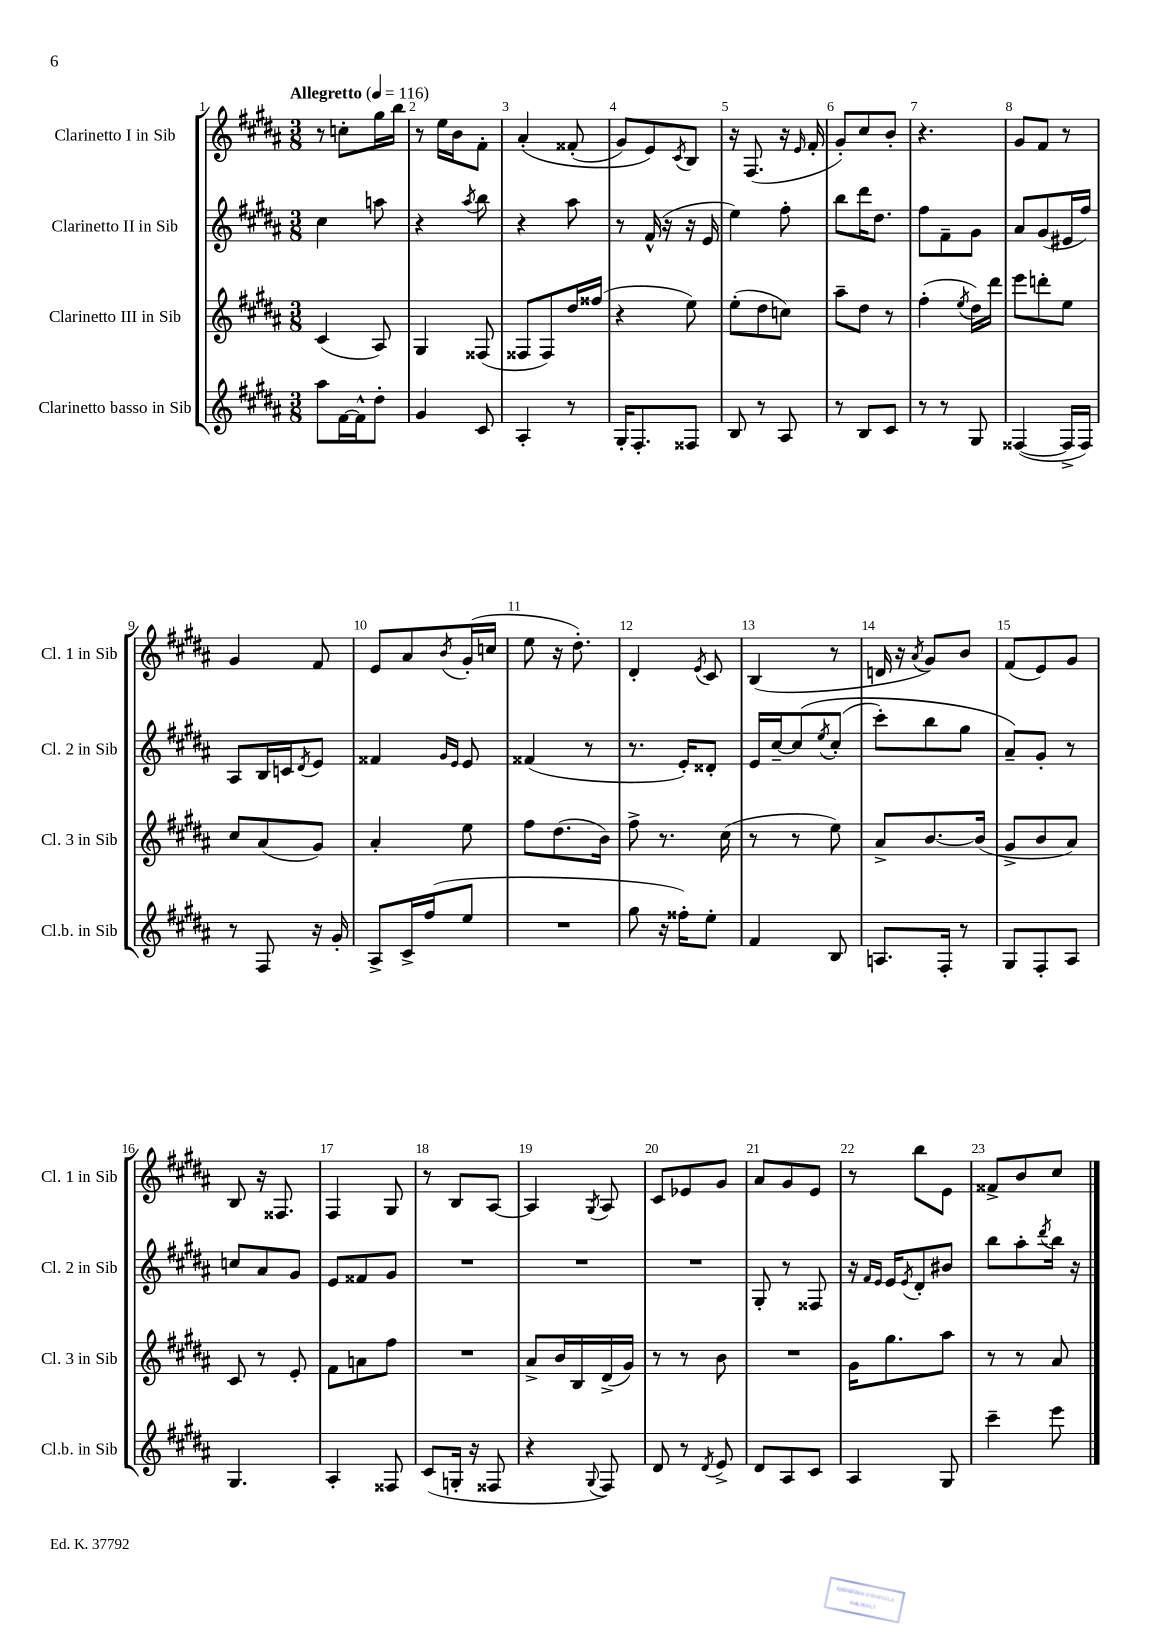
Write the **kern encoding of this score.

**kern	**kern	**kern	**kern
*part4	*part3	*part2	*part1
*staff4	*staff3	*staff2	*staff1
*I"Clarinetto basso in Sib	*I"Clarinetto III in Sib	*I"Clarinetto II in Sib	*I"Clarinetto I in Sib
*I'Cl.b. in Sib	*I'Cl. 3 in Sib	*I'Cl. 2 in Sib	*I'Cl. 1 in Sib
*clefG2	*clefG2	*clefG2	*clefG2
*k[f#c#g#d#a#]	*k[f#c#g#d#a#]	*k[f#c#g#d#a#]	*k[f#c#g#d#a#]
*M3/8	*M3/8	*M3/8	*M3/8
*MM116	*MM116	*MM116	*MM116
=1	=1	=1	=1
!	!	!	!LO:TX:a:B:t=Allegretto
8aa#\L	(4c#/	4cc#\	8r
[16f#\L	.	.	8ccn'\L
16f#^^\J]	.	.	.
8dd#'\J	8A#/)	8aan\	16gg#\L
.	.	.	16bb\JJ
=2	=2	=2	=2
4g#/	4G#/	4r	8r
.	.	.	16ee\LL
.	.	.	16b\J
.	.	8qaa#/	.
8c#/	(8F##X/	8bb\	8f#'\J
=3	=3	=3	=3
4A#'/	8F##X/L	4r	(4a#'/
.	8F##/)	.	.
8r	16dd#/L	8aa#\	(8f##X'/
.	(16ff##X/JJ	.	.
=4	=4	=4	=4
16G#'/KL	4r	8r	8g#/L)
8.F#'/	.	.	.
.	.	(16f#^^/	8e/)
.	.	16r	.
.	.	.	8qc#/
8F##X/J	8ee\)	16r	8B/J
.	.	16e/	.
=5	=5	=5	=5
8B/	(8ee'\L	4ee\)	16r
.	.	.	(8.F#/
8r	8dd#\	.	.
8A#/	8ccn\J)	8ff#'\	16r
.	.	.	16qqe/
.	.	.	16f#'/
=6	=6	=6	=6
8r	8aa#~\L	8bb\L	8g#'/L)
8B/L	8dd#\J	16ddd#\K	8cc#/
.	.	8.dd#\J	.
8c#/J	8r	.	8b'/J
=7	=7	=7	=7
8r	(4ff#'\	8ff#\L	4.r
8r	.	8f#~\	.
.	8qee/	.	.
8G#/	16dd#\LL)	8g#\J	.
.	16ddd#\JJ	.	.
=8	=8	=8	=8
([4F##X/	8eee\L	8a#/L	8g#/L
.	8dddn'\	(8g#/	8f#/J
16F##^/LL]	8ee\J	16e#X/L	8r
16F##/JJ)	.	16ff#/JJ)	.
!!LO:LB:g=z
=9	=9	=9	=9
8r	8cc#/L	8A#/L	4g#/
8F#/	(8a#/	16B/L	.
.	.	16cn/J	.
.	.	8qd#/	.
16r	8g#/J)	8e/J	8f#/
16g#'/	.	.	.
=10	=10	=10	=10
8A#^/L	4a#'/	4f##X/	8e/L
16c#^/L	.	.	8a#/
(16ff#/J	.	.	.
.	.	16qqg#/LL	.
.	.	16qqe/JJ	8qb/
8ee/J	8ee\	8e/	(16g#'/L
.	.	.	16ccn/JJ
=11	=11	=11	=11
4.r	8ff#\L	(4f##X/	8ee\
.	(8.dd#\	.	16r
.	.	.	8.dd#'\)
.	.	8r	.
.	16b\Jk)	.	.
=12	=12	=12	=12
8gg#\	8ff#^\	8.r	4d#'/
16r	8.r	.	.
16ff##X'\KL)	.	16e'/KL)	.
.	.	.	8qe/
8ee'\J	.	8d##X'/J	8c#/
.	(16cc#\	.	.
=13	=13	=13	=13
4f#/	8r	16e/LL	(4B/
.	.	[16cc#~/J	.
.	8r	(8cc#/]	.
.	.	8qee/	.
8B/	8ee\)	(8cc#'/J	8r
=14	=14	=14	=14
8.An/L	8a#^/L	8ccc#'\L)	16dn/
.	.	.	16r
.	.	.	8qa#/
.	[8.b/	8bb\	8g#/L)
16F#'/Jk	.	.	.
8r	.	8gg#\J	8b/J
.	(16b/Jk]	.	.
=15	=15	=15	=15
8G#/L	8g#^/L	8a#~/L)	(8f#/L
8F#'/	8b/	8g#'/J	8e/)
8A#/J	8a#/J)	8r	8g#/J
!!LO:LB:g=z
=16	=16	=16	=16
4.G#/	8c#/	8ccn/L	8B/
.	8r	8a#/	16r
.	.	.	8.F##X/
.	8e'/	8g#/J	.
=17	=17	=17	=17
4A#'/	8f#\L	8e/L	4F#/
.	8an\	8f##X/	.
8F##X/	8ff#\J	8g#/J	8G#/
=18	=18	=18	=18
(8c#/L	4.r	4.r	8r
16Gn'/Jk	.	.	8B/L
16r	.	.	.
8F##X/	.	.	[8A#/J
=19	=19	=19	=19
4r	8a#^/L	4.r	4A#/]
.	16b/L	.	.
.	16B/	.	.
8qqG#/	.	.	8qG#/
8F#/)	(16d#^/	.	8A#/
.	16g#/JJ)	.	.
=20	=20	=20	=20
8d#/	8r	4.r	8c#/L
8r	8r	.	8e-X/
8qd#/	.	.	.
8e^/	8b\	.	8g#/J
=21	=21	=21	=21
8d#/L	4.r	8G#'/	8a#/L
8A#/	.	8r	8g#/
8c#/J	.	8F##X/	8e/J
=22	=22	=22	=22
4A#/	16g#\KL	16r	8r
.	.	16qqf#/LL	.
.	.	16qqe/JJ	.
.	8.gg#\	16e/KL	.
.	.	8qe/	.
.	.	8d#'/	8bb\L
8G#/	8aa#\J	8b#X/J	8e\J
=23	=23	=23	=23
4ccc#~\	8r	8bb\L	8f##X^/L
.	8r	8aa#'\	8b/
.	.	8qddd#/	.
8eee\	8a#/	16bb\Jk	8cc#/J
.	.	16r	.
==	==	==	==
*-	*-	*-	*-
